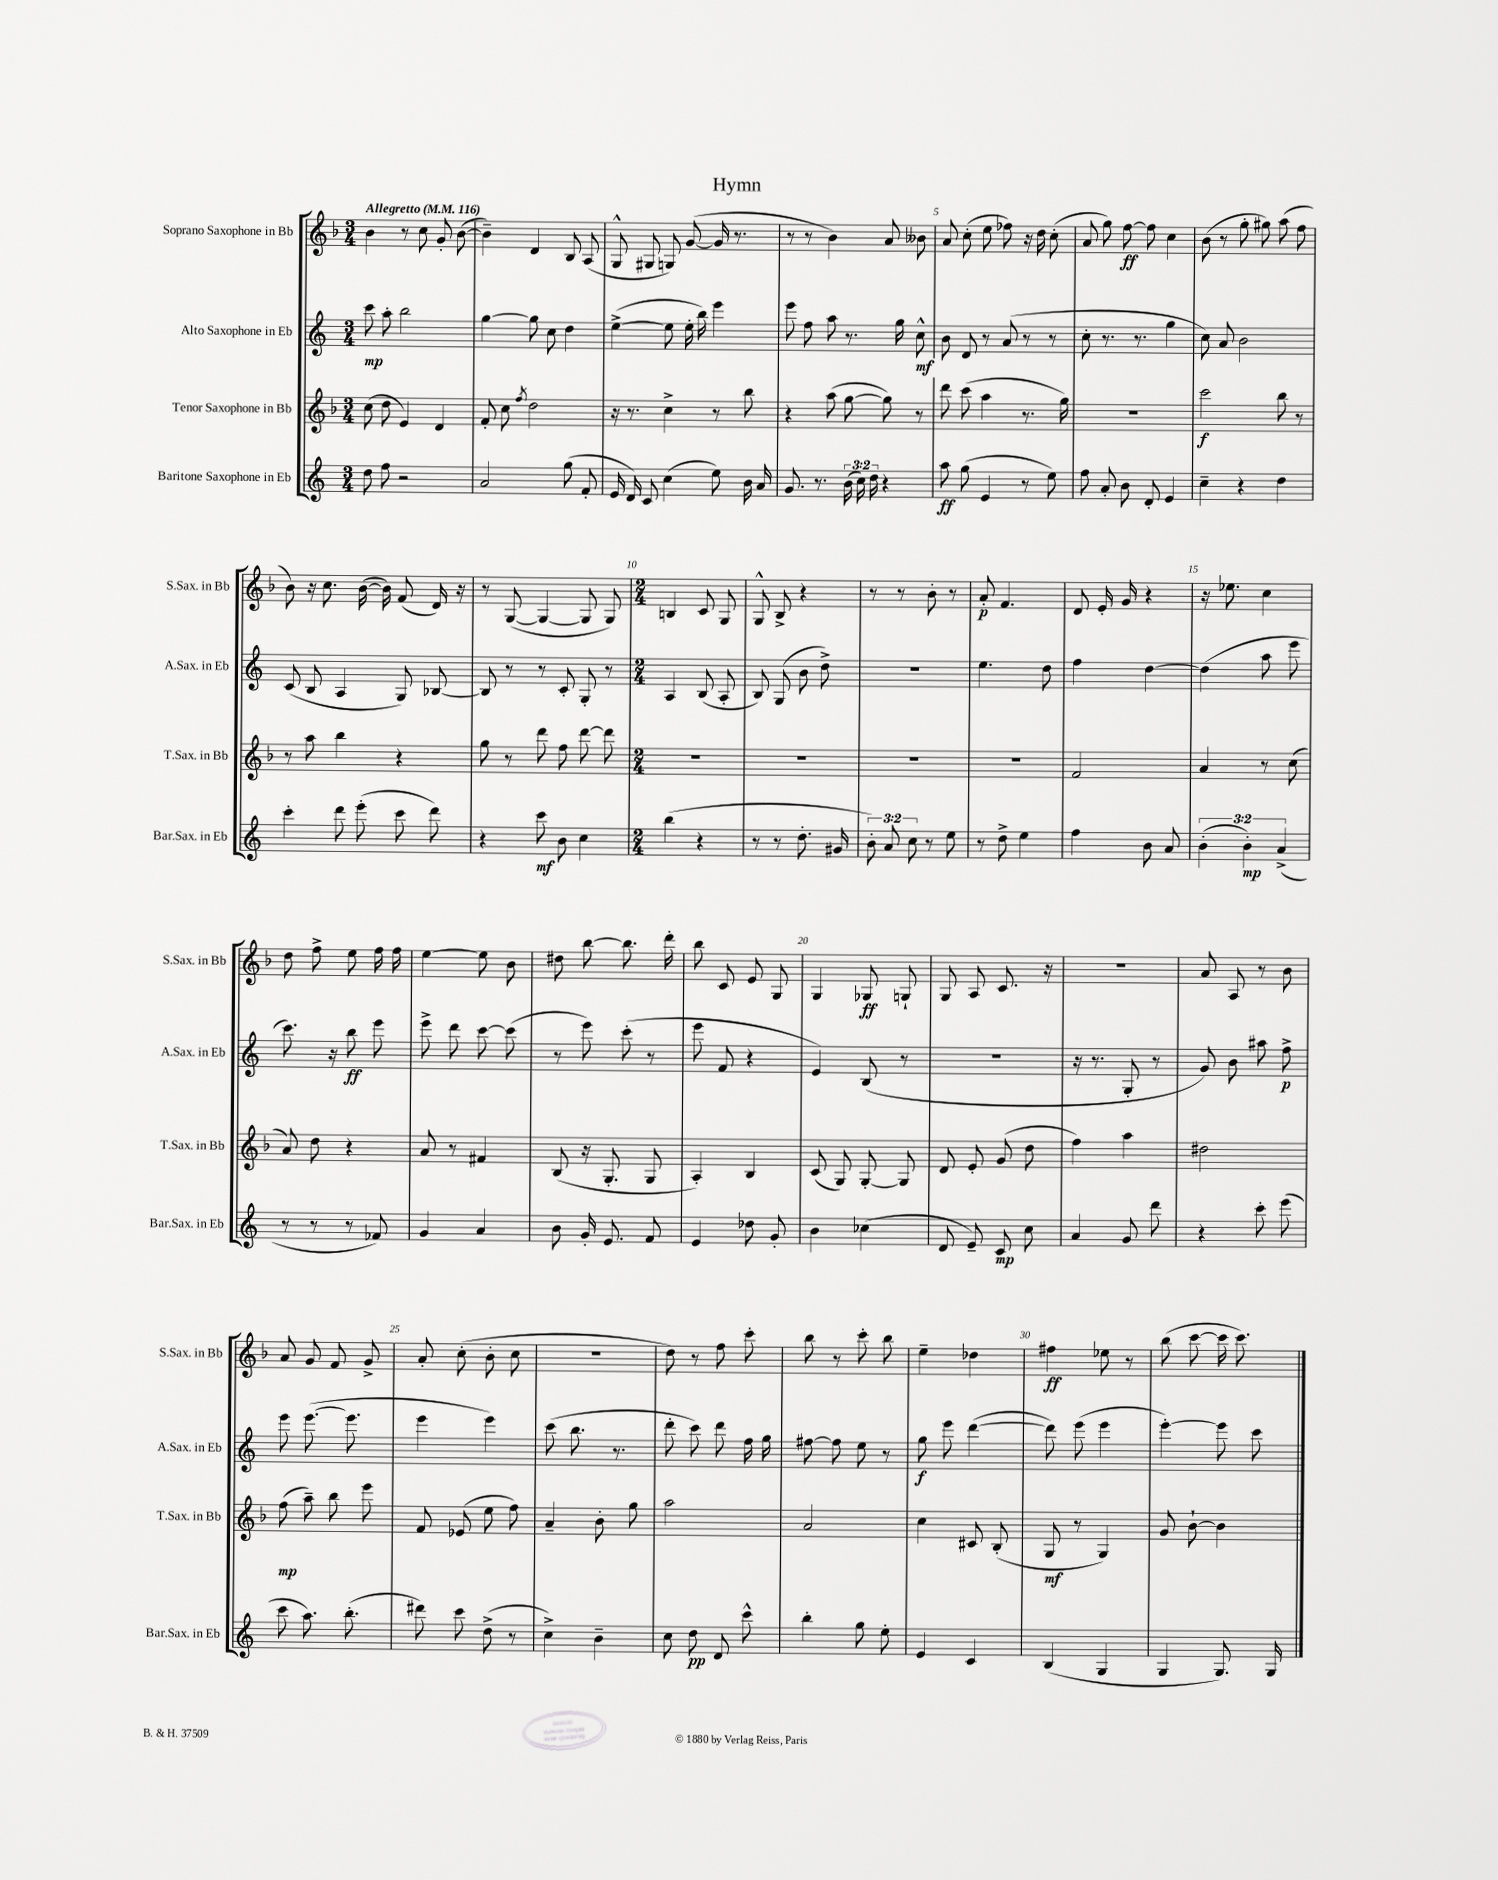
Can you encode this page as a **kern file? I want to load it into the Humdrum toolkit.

**kern	**dynam	**kern	**dynam	**kern	**dynam	**kern	**dynam
*part4	*part4	*part3	*part3	*part2	*part2	*part1	*part1
*staff4	*staff4	*staff3	*staff3	*staff2	*staff2	*staff1	*staff1
*I"Baritone Saxophone in Eb	*	*I"Tenor Saxophone in Bb	*	*I"Alto Saxophone in Eb	*	*I"Soprano Saxophone in Bb	*
*I'Bar.Sax. in Eb	*	*I'T.Sax. in Bb	*	*I'A.Sax. in Eb	*	*I'S.Sax. in Bb	*
*clefG2	*	*clefG2	*	*clefG2	*	*clefG2	*
*k[]	*	*k[b-]	*	*k[]	*	*k[b-]	*
*M3/4	*	*M3/4	*	*M3/4	*	*M3/4	*
*MM116	*	*MM116	*	*MM116	*	*MM116	*
=1	=1	=1	=1	=1	=1	=1	=1
!	!	!	!	!	!	!LO:TX:a:B:t=Allegretto	!
8dd\	.	(8cc\	.	8ccc\	mp	4b-\	.
8ff\	.	8dd\	.	8aa'\	.	.	.
2r	.	4e/)	.	2bb\	.	8r	.
.	.	.	.	.	.	8cc\	.
.	.	4d/	.	.	.	8g'/	.
.	.	.	.	.	.	([8b-\	.
=2	=2	=2	=2	=2	=2	=2	=2
2a/	.	8f'/	.	[4gg\	.	4b-~\])	.
.	.	8cc\	.	.	.	.	.
.	.	8qff/	.	.	.	.	.
.	.	2dd\	.	8gg\]	.	4d/	.
.	.	.	.	8cc\	.	.	.
(8gg\	.	.	.	4dd\	.	8B-/	.
8f'/	.	.	.	.	.	(8A/	.
=3	=3	=3	=3	=3	=3	=3	=3
16e/	.	16r	.	([4ee^\	.	8G^^/	.
16d/)	.	8.r	.	.	.	.	.
8c/	.	.	.	.	.	8G#X/	.
(4cc\	.	4cc^\	.	8ee\]	.	8Gn/)	.
.	.	.	.	16ee'\	.	([8g/	.
.	.	.	.	16bb\)	.	.	.
8ee\)	.	8r	.	4eee\	.	16g/]	.
.	.	.	.	.	.	8.r	.
16b\	.	8bb-\	.	.	.	.	.
16a/	.	.	.	.	.	.	.
=4	=4	=4	=4	=4	=4	=4	=4
8.g/	.	4r	.	8eee\	.	8r	.
.	.	.	.	8ff\	.	8r	.
8.r	.	.	.	.	.	.	.
.	.	(8aa\	.	8aa\	.	4b-\)	.
(24b\	.	[8gg\	.	8.r	.	.	.
24cc\)	.	.	.	.	.	.	.
24dd\	.	.	.	.	.	.	.
4r	.	8gg\])	.	.	.	8a/	.
.	.	.	.	16gg\	.	.	.
.	.	8r	.	8cc^^\	mf	8b--X\	.
=5	=5	=5	=5	=5	=5	=5	=5
8aa\	ff	8ddd\	.	8b\	.	8a/	.
(8gg\	.	(8ccc\	.	8d/	.	(8cc'\	.
4e/	.	4aa\	.	8r	.	8ee\	.
.	.	.	.	(8a/	.	8ff-X\)	.
8r	.	8.r	.	8r	.	16r	.
.	.	.	.	.	.	16dd\	.
8ee\)	.	.	.	8r	.	(8cc'\	.
.	.	16gg\)	.	.	.	.	.
=6	=6	=6	=6	=6	=6	=6	=6
8ff\	.	2.r	.	8cc'\	.	8a/	.
8a'/	.	.	.	8.r	.	8gg\)	.
8b\	.	.	.	.	.	[8ff\	ff
.	.	.	.	8.r	.	.	.
8d'/	.	.	.	.	.	8ff\]	.
4e/	.	.	.	4gg\	.	4cc\	.
=7	=7	=7	=7	=7	=7	=7	=7
4cc~\	.	2ccc\	f	8cc\)	.	(8b-\	.
.	.	.	.	8a/	.	8r	.
4r	.	.	.	2b\	.	8gg'\	.
.	.	.	.	.	.	8gg#X\)	.
4dd\	.	8bb-\	.	.	.	(8aa\	.
.	.	8r	.	.	.	8ff\	.
!!LO:LB:g=z
=8	=8	=8	=8	=8	=8	=8	=8
4ccc'\	.	8r	.	(8c/	.	8b-\)	.
.	.	8aa\	.	8B/	.	16r	.
.	.	.	.	.	.	8.cc\	.
8ddd\	.	4bb-\	.	4A/	.	.	.
(8eee'\	.	.	.	.	.	([16b-\	.
.	.	.	.	.	.	16b-\])	.
8ccc\	.	4r	.	8G/)	.	(8f/	.
8ddd\)	.	.	.	[8B-X/	.	16d/)	.
.	.	.	.	.	.	16r	.
=9	=9	=9	=9	=9	=9	=9	=9
4r	.	8gg\	.	8B-/]	.	8r	.
.	.	8r	.	8r	.	([8G/	.
8ccc\	mf	8ddd\	.	8r	.	4G/_	.
8b\	.	8ff\	.	8c'/	.	.	.
4cc\	.	[8ddd\	.	8G'/	.	8G/]	.
.	.	8ddd\]	.	8r	.	8G/)	.
=10	=10	=10	=10	=10	=10	=10	=10
*M2/4	*	*M2/4	*	*M2/4	*	*M2/4	*
(4bb\	.	2r	.	4A/	.	4Bn/	.
4r	.	.	.	(8B/	.	8c/	.
.	.	.	.	8A'/	.	8G/	.
=11	=11	=11	=11	=11	=11	=11	=11
8r	.	2r	.	8B/)	.	8G^^/	.
8r	.	.	.	(8G/	.	8B-^/	.
8.dd'\	.	.	.	8b\	.	4r	.
.	.	.	.	8dd^\)	.	.	.
16g#X/	.	.	.	.	.	.	.
=12	=12	=12	=12	=12	=12	=12	=12
12b'\)	.	2r	.	2r	.	8r	.
12a/	.	.	.	.	.	.	.
.	.	.	.	.	.	8r	.
12cc\	.	.	.	.	.	.	.
8r	.	.	.	.	.	8b-'\	.
8ee\	.	.	.	.	.	8r	.
=13	=13	=13	=13	=13	=13	=13	=13
8r	.	2r	.	4.ee\	.	8a'/	p
8dd^\	.	.	.	.	.	4.f/	.
4ee\	.	.	.	.	.	.	.
.	.	.	.	8dd\	.	.	.
=14	=14	=14	=14	=14	=14	=14	=14
4ff\	.	2f/	.	4ff\	.	8d/	.
.	.	.	.	.	.	16e'/	.
.	.	.	.	.	.	16g/	.
8b\	.	.	.	[4dd\	.	4r	.
8a/	.	.	.	.	.	.	.
=15	=15	=15	=15	=15	=15	=15	=15
(6b'\	.	4a/	.	(4dd\]	.	16r	.
.	.	.	.	.	.	8.ee-X\	.
6b'\)	mp	.	.	.	.	.	.
.	.	8r	.	8aa\	.	4cc\	.
(6a^/	.	.	.	.	.	.	.
.	.	(8cc\	.	8eee\	.	.	.
!!LO:LB:g=z
=16	=16	=16	=16	=16	=16	=16	=16
8r	.	8a/)	.	8.ccc\)	.	8dd\	.
8r	.	8dd\	.	.	.	8ff^\	.
.	.	.	.	16r	.	.	.
8r	.	4r	.	8bb\	ff	8ee\	.
8f-X/)	.	.	.	8eee\	.	16ff\	.
.	.	.	.	.	.	16ff\	.
=17	=17	=17	=17	=17	=17	=17	=17
4g/	.	8a/	.	8eee^\	.	[4ee\	.
.	.	8r	.	8ddd\	.	.	.
4a/	.	4f#X/	.	[8ccc\	.	8ee\]	.
.	.	.	.	(8ccc\]	.	8b-\	.
=18	=18	=18	=18	=18	=18	=18	=18
8b\	.	(8B-/	.	8r	.	8dd#X\	.
16g'/	.	16r	.	8eee\)	.	[8bb-\	.
8.e/	.	8.G'/	.	.	.	.	.
.	.	.	.	(8ccc'\	.	8.bb-\]	.
8f/	.	8G/	.	8r	.	.	.
.	.	.	.	.	.	16ddd'\	.
=19	=19	=19	=19	=19	=19	=19	=19
4e/	.	4A'/)	.	8eee\	.	8bb-\	.
.	.	.	.	8f/	.	8c/	.
8dd-X\	.	4B-/	.	4r	.	8e/	.
8g'/	.	.	.	.	.	8G/	.
=20	=20	=20	=20	=20	=20	=20	=20
4b\	.	(8c/	.	4e/)	.	4G/	.
.	.	8G/)	.	.	.	.	.
(4cc-X\	.	[8G'/	.	(8B/	.	8G-X/	ff
.	.	8G/]	.	8r	.	8Gn`/	.
=21	=21	=21	=21	=21	=21	=21	=21
8d/	.	8d/	.	2r	.	8G/	.
8e~/)	.	8e'/	.	.	.	8A/	.
8c/	mp	(8g/	.	.	.	8.c/	.
8cc\	.	8dd\	.	.	.	.	.
.	.	.	.	.	.	16r	.
=22	=22	=22	=22	=22	=22	=22	=22
4a/	.	4ff\)	.	16r	.	2r	.
.	.	.	.	8.r	.	.	.
8g/	.	4aa\	.	8G'/	.	.	.
8ddd\	.	.	.	8r	.	.	.
=23	=23	=23	=23	=23	=23	=23	=23
4r	.	2dd#X\	.	8g/)	.	8a/	.
.	.	.	.	8b\	.	8A/	.
8ccc'\	.	.	.	8aa#X\	.	8r	.
(8eee\	.	.	.	8ff^\	p	8b-\	.
!!LO:LB:g=z
=24	=24	=24	=24	=24	=24	=24	=24
8ccc\	.	(8ff\	mp	8eee\	.	8a/	.
8.aa\)	.	8aa~\)	.	([8.eee\	.	8g/	.
.	.	8bb-\	.	.	.	8f/	.
(8.bb'\	.	.	.	8.eee\]	.	.	.
.	.	8eee\	.	.	.	8g^/	.
=25	=25	=25	=25	=25	=25	=25	=25
8ddd#X\)	.	8f/	.	4eee\	.	8a'/	.
8ccc\	.	(8e-X/	.	.	.	(8cc'\	.
(8dd^\	.	8ee\	.	4eee\)	.	8b-'\	.
8r	.	8ff\)	.	.	.	8cc\	.
=26	=26	=26	=26	=26	=26	=26	=26
4cc^\)	.	4a~/	.	(8ccc\	.	2r	.
.	.	.	.	8.bb\	.	.	.
4b~\	.	8b-'\	.	.	.	.	.
.	.	.	.	8.r	.	.	.
.	.	8gg\	.	.	.	.	.
=27	=27	=27	=27	=27	=27	=27	=27
8cc\	.	2aa\	.	8ddd'\	.	8dd\)	.
8dd\	pp	.	.	8ccc\)	.	8r	.
8d/	.	.	.	8ddd\	.	8ff\	.
8ccc^^\	.	.	.	16ff\	.	8ccc'\	.
.	.	.	.	16gg\	.	.	.
=28	=28	=28	=28	=28	=28	=28	=28
4bb'\	.	2a/	.	[8ff#X\	.	8bb-\	.
.	.	.	.	8ff#\]	.	8r	.
8gg\	.	.	.	8ee\	.	8ccc'\	.
8ee'\	.	.	.	8r	.	8bb-\	.
=29	=29	=29	=29	=29	=29	=29	=29
4e/	.	4cc\	.	8gg\	f	4ee~\	.
.	.	.	.	8eee\	.	.	.
4c/	.	8c#X/	.	([4ddd\	.	4dd-X\	.
.	.	(8B-'/	.	.	.	.	.
=30	=30	=30	=30	=30	=30	=30	=30
(4B/	.	8G/	mf	8ddd\])	.	4ff#X\	ff
.	.	8r	.	(8eee\	.	.	.
4G/	.	4G/)	.	4eee\	.	8ee-X\	.
.	.	.	.	.	.	8r	.
=31	=31	=31	=31	=31	=31	=31	=31
4G/	.	8g/	.	[4eee'\)	.	(8bb-\	.
.	.	[8b-`\	.	.	.	[8ccc\	.
8.G/)	.	4b-\]	.	8eee\]	.	16ccc\]	.
.	.	.	.	.	.	8.ccc\)	.
.	.	.	.	8ccc\	.	.	.
16G/	.	.	.	.	.	.	.
==	==	==	==	==	==	==	==
*-	*-	*-	*-	*-	*-	*-	*-
